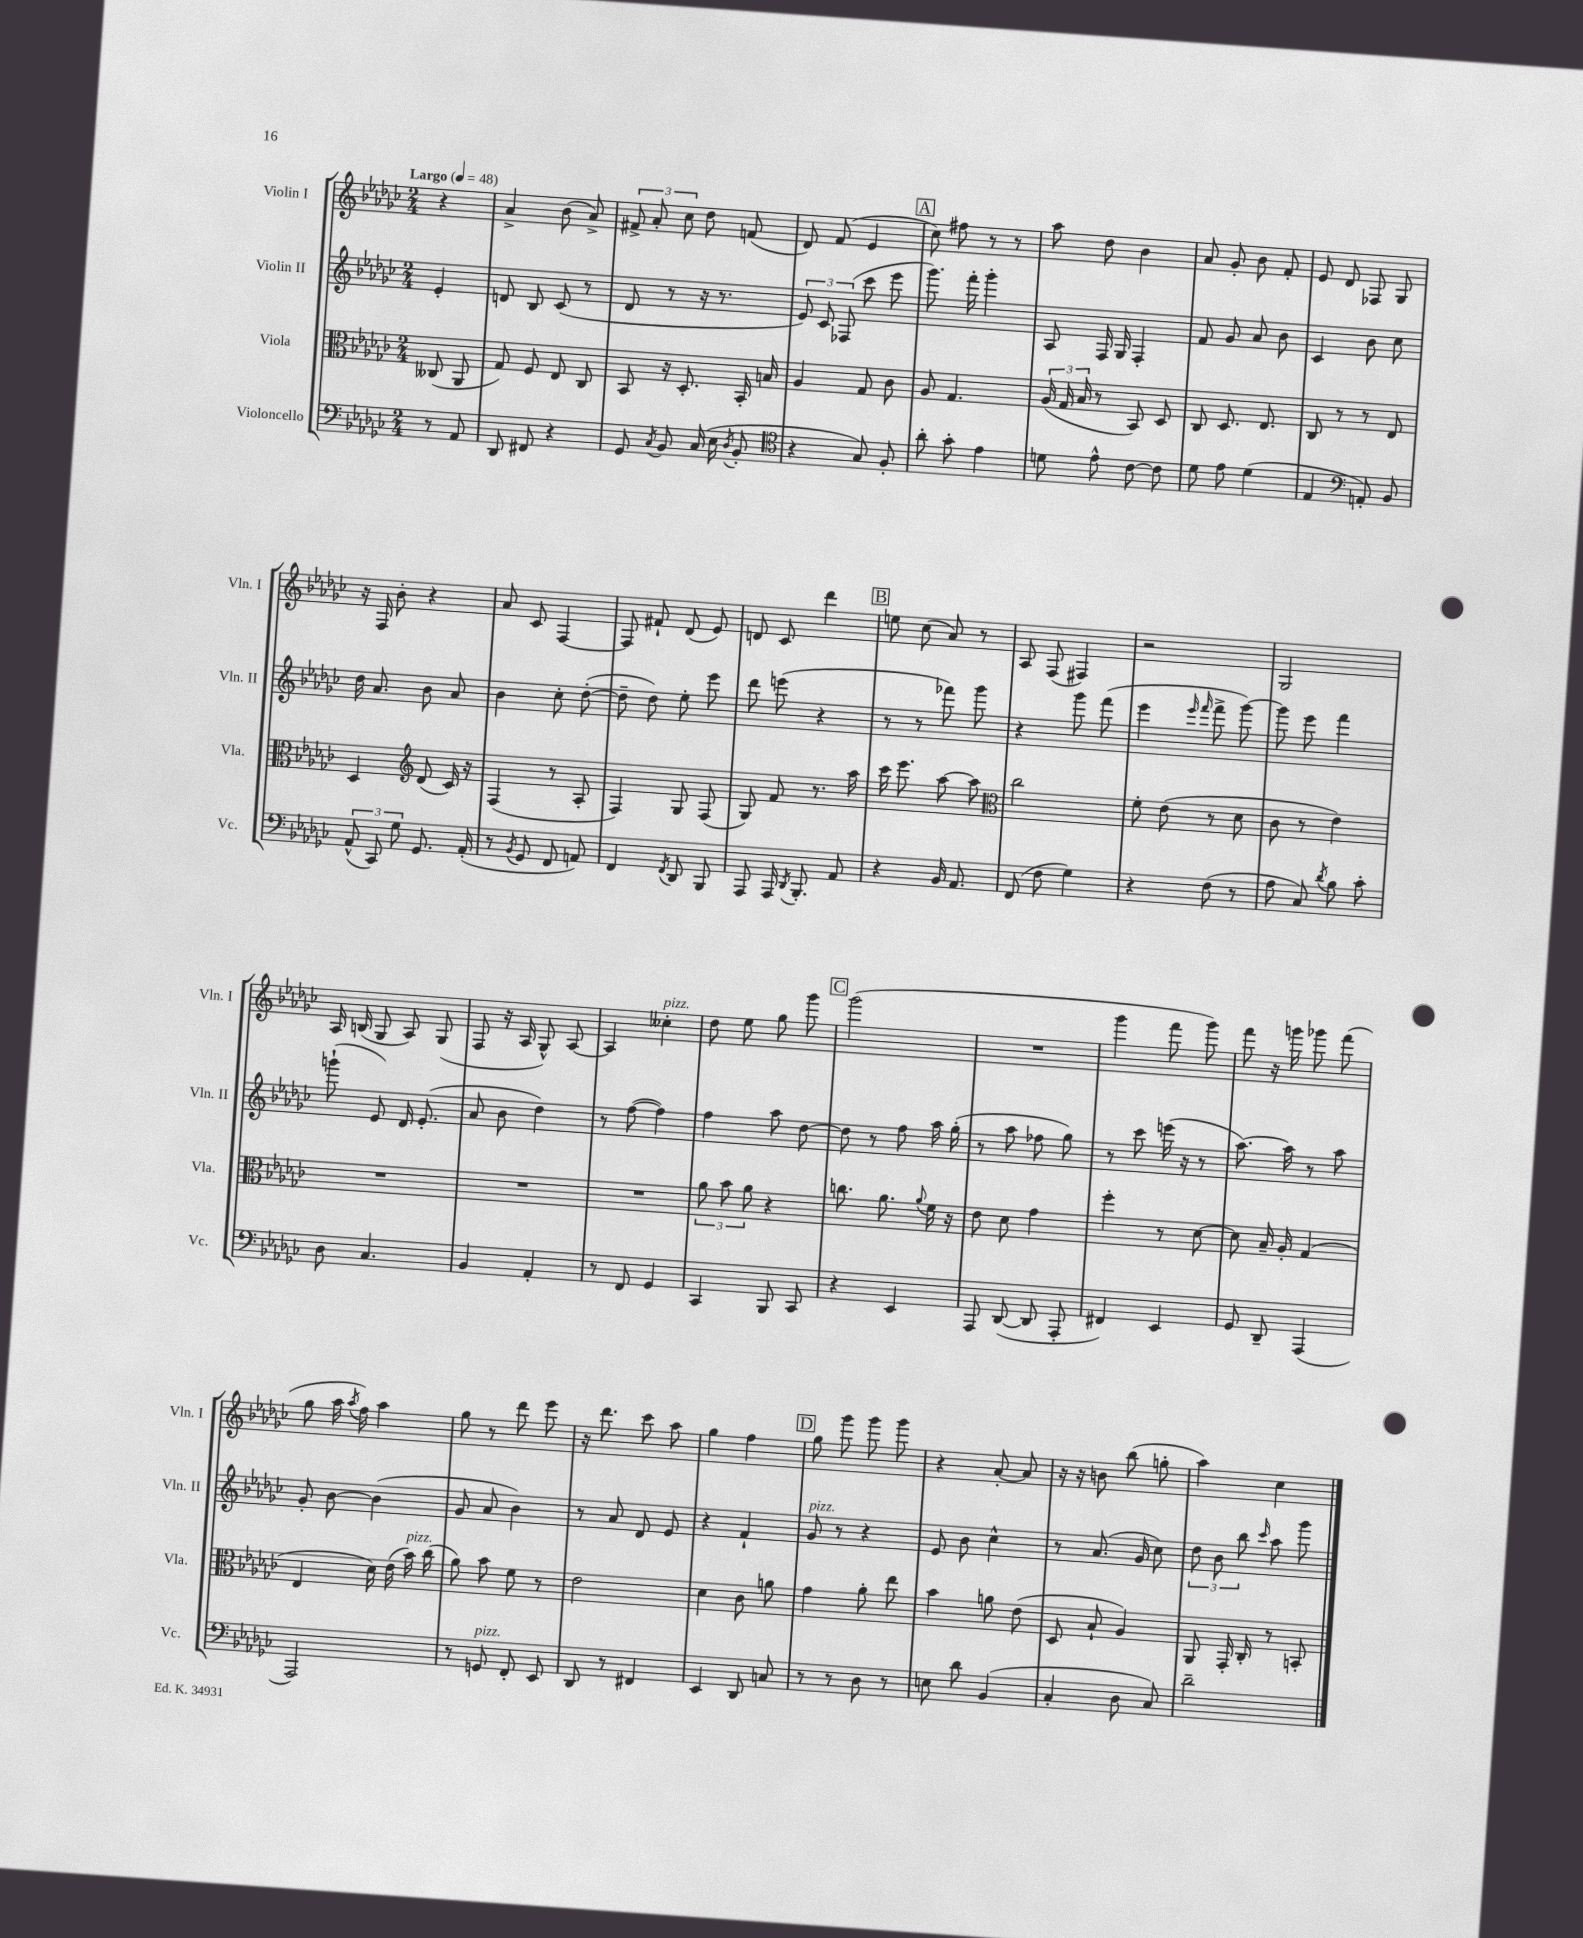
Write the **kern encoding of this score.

**kern	**kern	**kern	**kern
*staff4	*staff3	*staff2	*staff1
*clefF4	*clefC3	*clefG2	*clefG2
*k[b-e-a-d-g-c-]	*k[b-e-a-d-g-c-]	*k[b-e-a-d-g-c-]	*k[b-e-a-d-g-c-]
*M2/4	*M2/4	*M2/4	*M2/4
*MM48	*MM48	*MM48	*MM48
8r	(8C--	4e-'	4r
8AA-	8AA-	.	.
=	=	=	=
8DD-	8G-)	8d	4a-^
8FF#	8F	8B-	.
4r	8E-	(8c-	(8b-
.	8C-	8r	8a-^)
=	=	=	=
8GG-	8BB-	8d-	12f#^
.	.	.	12a-'
8qC-	.	.	.
8BB-	16r	8r	.
.	.	.	12cc-
.	8.D-'	.	.
(16C-	.	16r	8dd-
16E-	.	8.r	.
8qD-	.	.	.
8BB-'	16BB-'	.	(8f
.	16B	.	.
=	=	=	=
*clefC4	*	*	*
4r	4A-	12e-)	8d-)
.	.	12c-	.
.	.	.	(8f
.	.	(12F-	.
8G-)	8G-	8ccc-	4e-
8F'	8c-	8eee-	.
=	=	=	=
8a-'	8A-	8.ggg-)	8cc-)
8g-'	4.G-	.	8ff#
.	.	16fff'	.
4e-	.	4ggg-'	8r
.	.	.	8r
=	=	=	=
8d	(24A-	8A-	8aa-
.	24G-	.	.
.	24B-	.	.
8e-^^	8r	16F	8dd-
.	.	16G-	.
[8c-	8BB-)	4F'	4b-
8c-]	8D-	.	.
=	=	=	=
8d-	8C-	8f	8a-
8e-	8.D-	8g-	8g-'
(4d-	.	8a-	8b-
.	8.E-	.	.
.	.	8b-	8f'
=	=	=	=
4E-	8C-	4c-	8e-
.	8r	.	8d-
*clefF4	*	*	*
8AA')	8r	8b-	8F-
8BB-	8E-	8cc-	8G-
=	=	=	=
(12AA-^^	4D-	16dd-	16r
.	.	8.a-	16F
12CC-)	.	.	.
.	.	.	8b-'
12G-	.	.	.
*	*clefG2	*	*
8.GG-	(8d-	8b-	4r
.	16c-)	8a-	.
(16AA-'	16r	.	.
=	=	=	=
8r	(4F	4b-	8a-
8qBB-	.	.	.
8GG-	.	.	8c-
8FF	8r	8cc-'	[4F
8AA)	8A-'	([8dd-'	.
=	=	=	=
4FF	4F)	8dd-~]	8F]
.	.	8dd-)	8f#`
8qFF	.	.	.
8DD-	8G-	8ee-'	(8d-
8BBB-	(8F	8eee-	8e-)
=	=	=	=
8AAA-	8G-)	8ddd-	8d
16AAA-	8f	(8eee	8c-
8qDD-	.	.	.
8.BBB-'	.	.	.
.	8.r	4r	4ddd-
8AA-	.	.	.
.	16aa-	.	.
=	=	=	=
4r	16ccc-	8r	8ee
.	8.eee-	.	.
.	.	8r	(8cc-
16BB-	[8aa-	8fff-)	8a-)
8.AA-	.	.	.
.	8aa-]	8ggg-	8r
=	=	=	=
*	*clefC3	*	*
(8FF	2cc-	4r	8A-
8F	.	.	(8F
4G-)	.	8ggg-	4F#)
.	.	(8fff	.
=	=	=	=
4r	8f'	4eee-	2r
.	(8e-	.	.
.	.	16qqeee-	.
.	.	16qqfff	.
(8F	8r	8fff^	.
8r	8d-	[8ggg-)	.
=	=	=	=
8A-	8c-	8ggg-]	2G-
8C-)	8r	8eee-	.
8qd-	.	.	.
8B-	4e-)	4fff	.
8c-'	.	.	.
=	=	=	=
8D-	2r	(8ggg`	16A-
.	.	.	(16B
4.C-	.	8e-)	8G-
.	.	16d-	8A-)
.	.	(8.e-'	.
.	.	.	(8G-
=	=	=	=
4BB-	2r	8a-	8F
.	.	8b-	16r
.	.	.	16A-
4AA-'	.	4dd-)	8G-^^)
.	.	.	[8A-
=	=	=	=
8r	2r	8r	4A-]
8FF	.	([8ff	.
4GG-	.	4ff])	4cc--'
=	=	=	=
4CC-	12a-	4ff	8dd-
.	12b-	.	.
.	.	.	8ee-
.	12a-	.	.
8BBB-	4r	8aa-	8gg-
8CC-	.	[8dd-	8ggg-
=	=	=	=
4r	8.cc	8dd-]	(2ggg-
.	.	8r	.
.	8.a-	.	.
4EE-	.	8ff	.
.	8qqa-	.	.
.	16f	16aa-	.
.	16r	(16gg-'	.
=	=	=	=
8AAA-	8e-	8r	2r
([8DD-	8d-	8aa-	.
8DD-]	4g-	8ff-	.
8AAA-'	.	8gg-)	.
=	=	=	=
4FF#)	4ff'	8r	4ggg-
.	.	8ccc-	.
4EE-	8r	(16eee	8fff
.	.	16r	.
.	[8d-	8r	8ggg-)
=	=	=	=
8GG-	8d-]	[8.aa-)	8fff
8DD-~	16B-~	.	16r
.	16A-'	16aa-]	16ggg
(4AAA-	(4G-	8r	8ggg-
.	.	8aa-	(8fff
=	=	=	=
2AAA-)	4E-	8g-'	8gg-
.	.	[8b-	16aa-
.	.	.	8qaa-
.	.	.	16ff)
.	16d-)	(4b-]	4aa-
.	(16e-	.	.
.	16b-)	.	.
.	(16cc-	.	.
=	=	=	=
8r	8a-)	8g-	8gg-
8GG	8b-	8a-	8r
8FF'	8f	4b-)	8ddd-
8EE-	8r	.	8eee-
=	=	=	=
8DD-	2e-	8r	16r
.	.	.	8.ddd-
8r	.	8a-	.
4FF#	.	8d-	8ccc-
.	.	8e-	8aa-
=	=	=	=
4EE-	4d-	4r	4gg-
8DD-	8c-	4f`	4ff
8C	8a	.	.
=	=	=	=
8r	4g-	8g-	8gg-
8r	.	8r	8ggg-
8D-	8a-'	4r	8ggg-
8r	8ee-	.	8ggg-
=	=	=	=
8E	4b-	8e-	4r
8d-	.	8b-	.
(4BB-	8a	4cc-^^	[8a-'
.	(8e-	.	8a-]
=	=	=	=
4C-'	8D-	8r	16r
.	.	.	16r
.	8B-`	(8.a-	8b
8D-	4A-)	.	(8bb-
.	.	16g-	.
8C-)	.	8cc-)	8gg'
=	=	=	=
2d-~	8AA-	12dd-	4aa-)
.	.	12b-	.
.	16GG-'	.	.
.	.	12bb-	.
.	16C-'	.	.
.	.	16qqccc-	.
.	8r	8aa-	4cc-
.	8BB'	8ggg-	.
==	==	==	==
*-	*-	*-	*-
